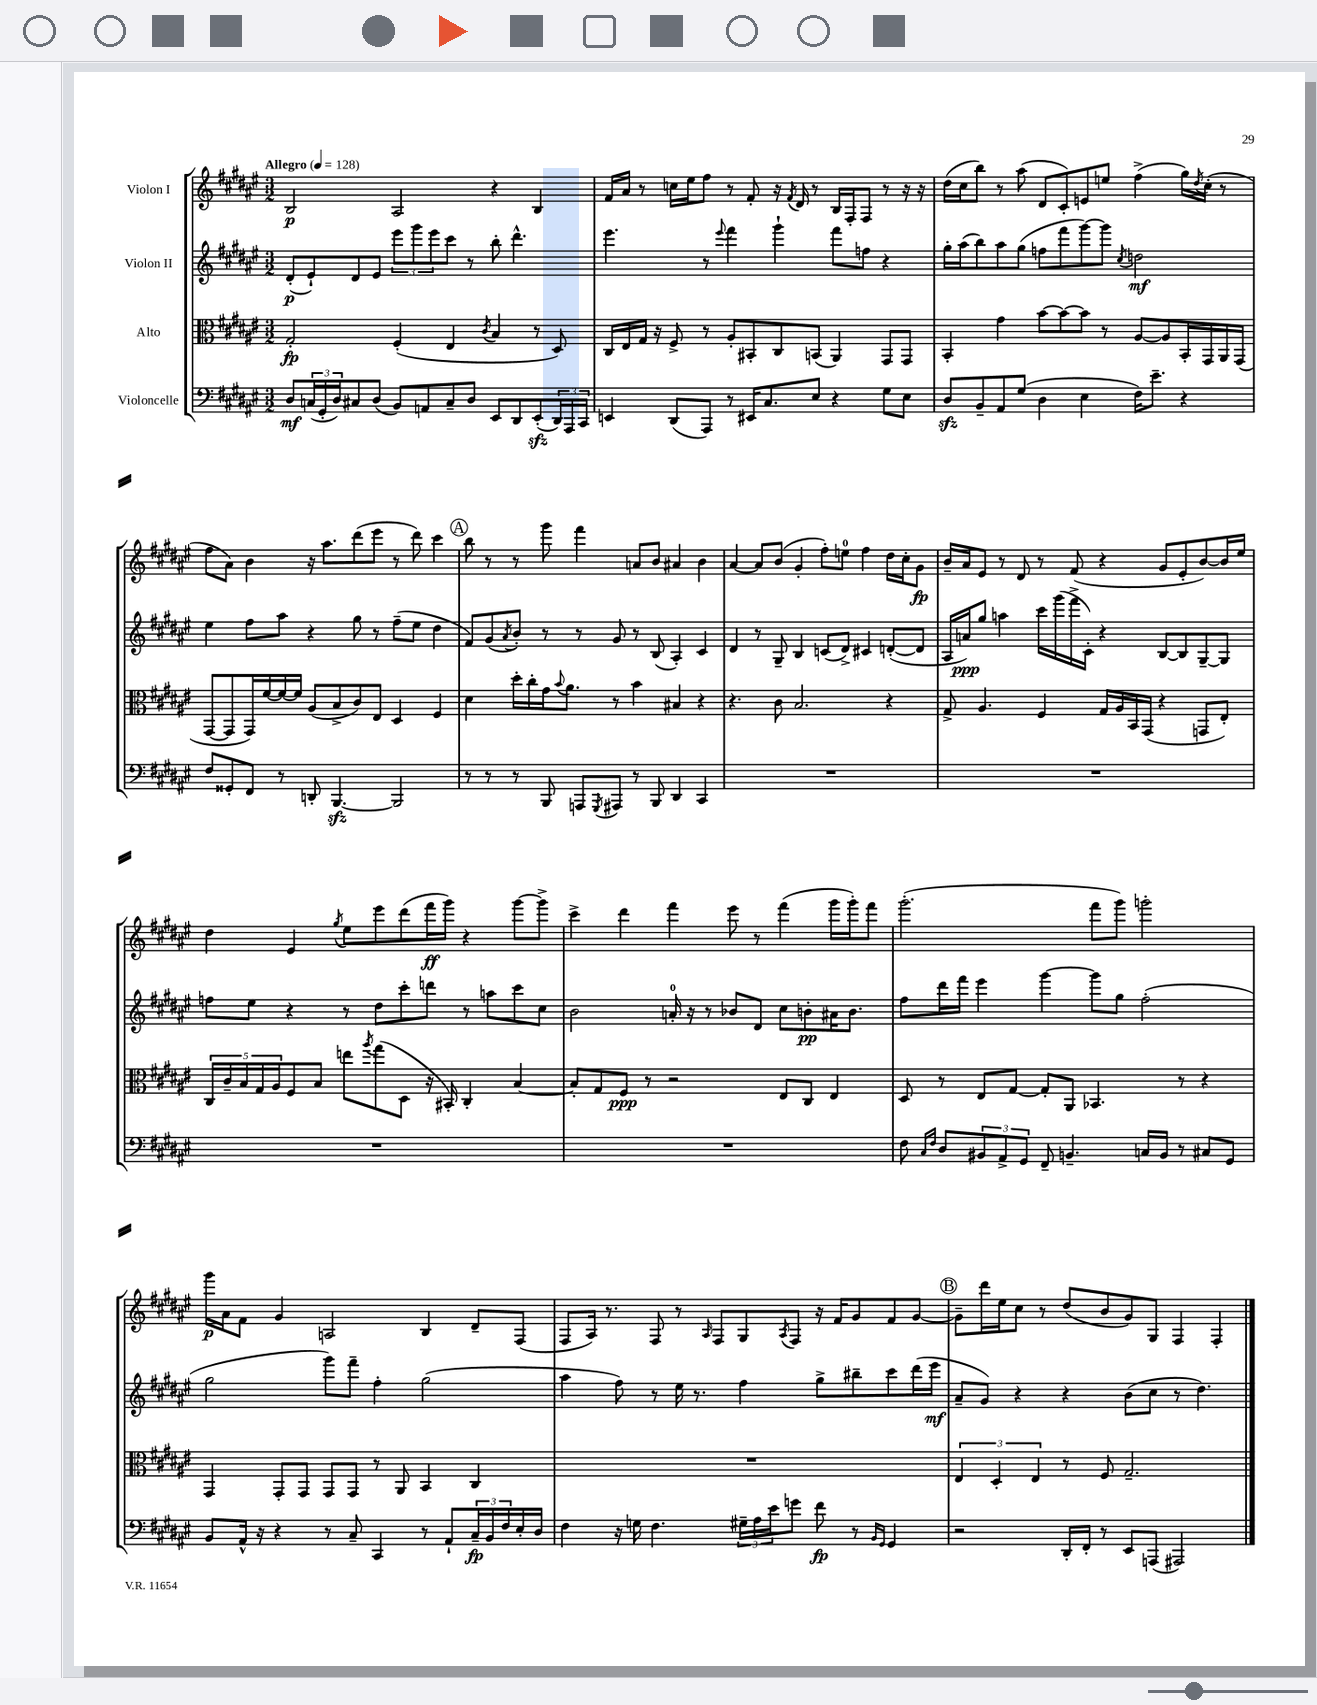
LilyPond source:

<<
\new StaffGroup <<
\new Staff = "s0" \with { instrumentName = "Violon I" } {
    \clef treble \key fis \major \numericTimeSignature \time 3/2 \tempo "Allegro" 4 = 128
    b2\p ais2 r4 b4 |
    fis'16 ais'16 r8 c''16 eis''16 fis''8 r8 fis'8-. r16 \acciaccatura { fis'8 } dis'16 r8 b16 fis16-. fis8 r8 r16 r16 |
    dis''16( cis''16 b''8) r8 ais''8( dis'8 cis'8-.) e'8 e''8 fis''4->( gis''16) \acciaccatura { dis''8 } cis''16-.( r8 |
    fis''8 ais'8) b'4 r16 ais''8. dis'''8( eis'''8 r8 dis'''8) cis'''4 |
    \mark \markup { \circle "A" } b''8 r8 r8 gis'''8 fis'''4 a'8 b'8 ais'4 b'4 |
    ais'4~ ais'8 b'8( gis'4-. fis''8-.) e''8-0 fis''4 dis''16 cis''16-. gis'8\fp |
    b'16-- ais'16 eis'8 r8 dis'8 r8 fis'8( r4 gis'8 eis'8-. b'8~) b'16 eis''16 |
    dis''4 eis'4 \acciaccatura { gis''8 } eis''8 eis'''8 dis'''8( fis'''16\ff gis'''16) r4 gis'''8~ gis'''8-> |
    cis'''4-> dis'''4 fis'''4 eis'''8 r8 fis'''4( gis'''16 gis'''16-.) fis'''8 |
    gis'''2.-.( fis'''8 gis'''8) g'''2-. |
    gis'''16\p ais'16 fis'8 gis'4 a2 b4 dis'8-- fis8( |
    fis8 ais16) r8. fis8 r8 \grace { ais16 } fis8 gis8 \acciaccatura { ais8 } fis8 r16 fis'16 gis'8 fis'8 gis'8~ |
    \mark \markup { \circle "B" } gis'8-- dis'''16 eis''16 cis''8 r8 dis''8( b'8 gis'8) gis8 fis4 fis4-. \bar "|." |
}
\new Staff = "s1" \with { instrumentName = "Violon II" } {
    \clef treble \key fis \major \numericTimeSignature \time 3/2
    dis'8-.\p( eis'8-!) dis'8 eis'8 \tuplet 3/2 { eis'''8 gis'''8 eis'''8 } cis'''8 r8 b''8-. dis'''4.-^ |
    eis'''4. r8 \appoggiatura { eis'''8 } fis'''4 gis'''4-! fis'''8 f''8 r4 |
    gis''16-. ais''16( b''8) ais''8 gis''8( f''8 fis'''8 gis'''8~) gis'''8 \acciaccatura { cis''8 } d''2\mf |
    eis''4 fis''8 ais''8 r4 gis''8 r8 fis''8--( eis''8 dis''4 |
    \mark \markup { \circle "A" } fis'8) gis'8( \acciaccatura { ais'8 } b'8-.) r8 r8 gis'8 r8 b8( ais4-.) cis'4 |
    dis'4 r8 gis8-- b4 c'8( dis'8->) cis'4 d'8~-.( d'8 |
    ais16 a'16\ppp) gis''8 a''4 cis'''16 gis'''16( fis'''16-> cis'16-.) r4 b8~ b8 gis8~-- gis8 |
    f''8 eis''8 r4 r8 dis''8 cis'''8-. d'''8 r8 a''8 cis'''8 cis''8 |
    b'2 a'16-0-. r16 r8 bes'8 dis'8 cis''8 b'8-.\pp ais'16 b'8. |
    fis''8 dis'''16 fis'''16 eis'''4 gis'''4~ gis'''8 gis''8 fis''2-.( |
    gis''2 gis'''8) fis'''8-- fis''4-. gis''2( |
    ais''4 fis''8) r8 eis''16 r8. fis''4 gis''8-> bis''8-- cis'''8 dis'''16( eis'''16\mf |
    \mark \markup { \circle "B" } ais'8-- gis'8) r4 r4 b'8( cis''8 r8 dis''4.) \bar "|." |
}
\new Staff = "s2" \with { instrumentName = "Alto" } {
    \clef alto \key fis \major \numericTimeSignature \time 3/2
    gis2-.\fp fis4-.( eis4 \acciaccatura { cis'8 } b4 r8 dis8) |
    cis16 eis16 gis16 r16 fis8-> r8 ais8-. bis,8-. cis8 b,8( ais,4) gis,8 gis,8 |
    b,4-. gis'4 b'8~ b'8~ b'8 r8 ais8~ ais8 b,16-. gis,16 ais,16 gis,16( |
    gis,8~ gis,8 gis,16) fis'16~ fis'16~ fis'16 ais8( b8-> cis'8) eis8 dis4 fis4 |
    \mark \markup { \circle "A" } dis'4 dis''16-. cis''16-. gis'16 \appoggiatura { b'8 } ais'8. r8 b'4 bis4 r4 |
    r4. cis'8 b2. r4 |
    gis8-> ais4. fis4 gis16 ais16 b,16 gis,16( r4 g,8 eis8-.) |
    \tuplet 5/4 { cis16 cis'16-- b16 gis16 ais16 } fis8 b8 e''8 \acciaccatura { ais''8 } gis''8( dis8 r16 bis,16-.) cis4-. b4~ |
    b8-. gis8 fis8\ppp r8 r2 eis8 cis8 eis4 |
    dis8 r8 eis8 gis8~ gis8-. ais,8 bes,4. r8 r4 |
    gis,4 gis,8-. gis,8 gis,8 gis,8 r8 ais,8 b,4 cis4 |
    R1. |
    \mark \markup { \circle "B" } \tuplet 3/2 { eis4 dis4-. eis4 } r8 fis8 gis2.-- \bar "|." |
}
\new Staff = "s3" \with { instrumentName = "Violoncelle" } {
    \clef bass \key fis \major \numericTimeSignature \time 3/2
    dis8\mf \tuplet 3/2 { c16( gis,16-. dis16) } cis8 dis8( b,8) a,8 cis8-- dis8 eis,8 dis,8 eis,8-.\sfz( \tuplet 3/2 { dis,16) ais,,16 cis,16 } |
    e,4 dis,8( ais,,8) r8 eis,16 cis8. eis8 r4 gis8 eis8 |
    dis8\sfz b,8-- ais,8 gis8( dis4 eis4 fis16) eis'8.-- r4 |
    fis8 gisis,8-. fis,8 r8 d,8-. b,,4.~\sfz b,,2 |
    \mark \markup { \circle "A" } r8 r8 r8 b,,8 a,,8 \acciaccatura { gis,,8 } ais,,8 r8 b,,8 dis,4 cis,4 |
    R1. |
    R1. |
    R1. |
    R1. |
    fis8 \grace { cis16 fis16 } dis8 \tuplet 3/2 { bis,8 ais,8-> gis,8 } fis,8-- b,4.-- c16 b,16 r8 cis8 gis,8 |
    b,8 ais,16-^ r16 r4 r8 cis8-- cis,4 r8 ais,8-! \tuplet 3/2 { cis16--\fp b,16 fis16 } eis16-. dis16 |
    fis4 r16 g16 fis4. \tuplet 3/2 { gis16-- ais16 eis'16 } g'8 fis'8\fp r8 \grace { b,16 gis,16 } gis,4 |
    \mark \markup { \circle "B" } r2 dis,16-. fis,16-. r8 eis,8 a,,8( ais,,2) \bar "|." |
}
>>
>>
\layout { \context { \Score \remove "Bar_number_engraver" } }
